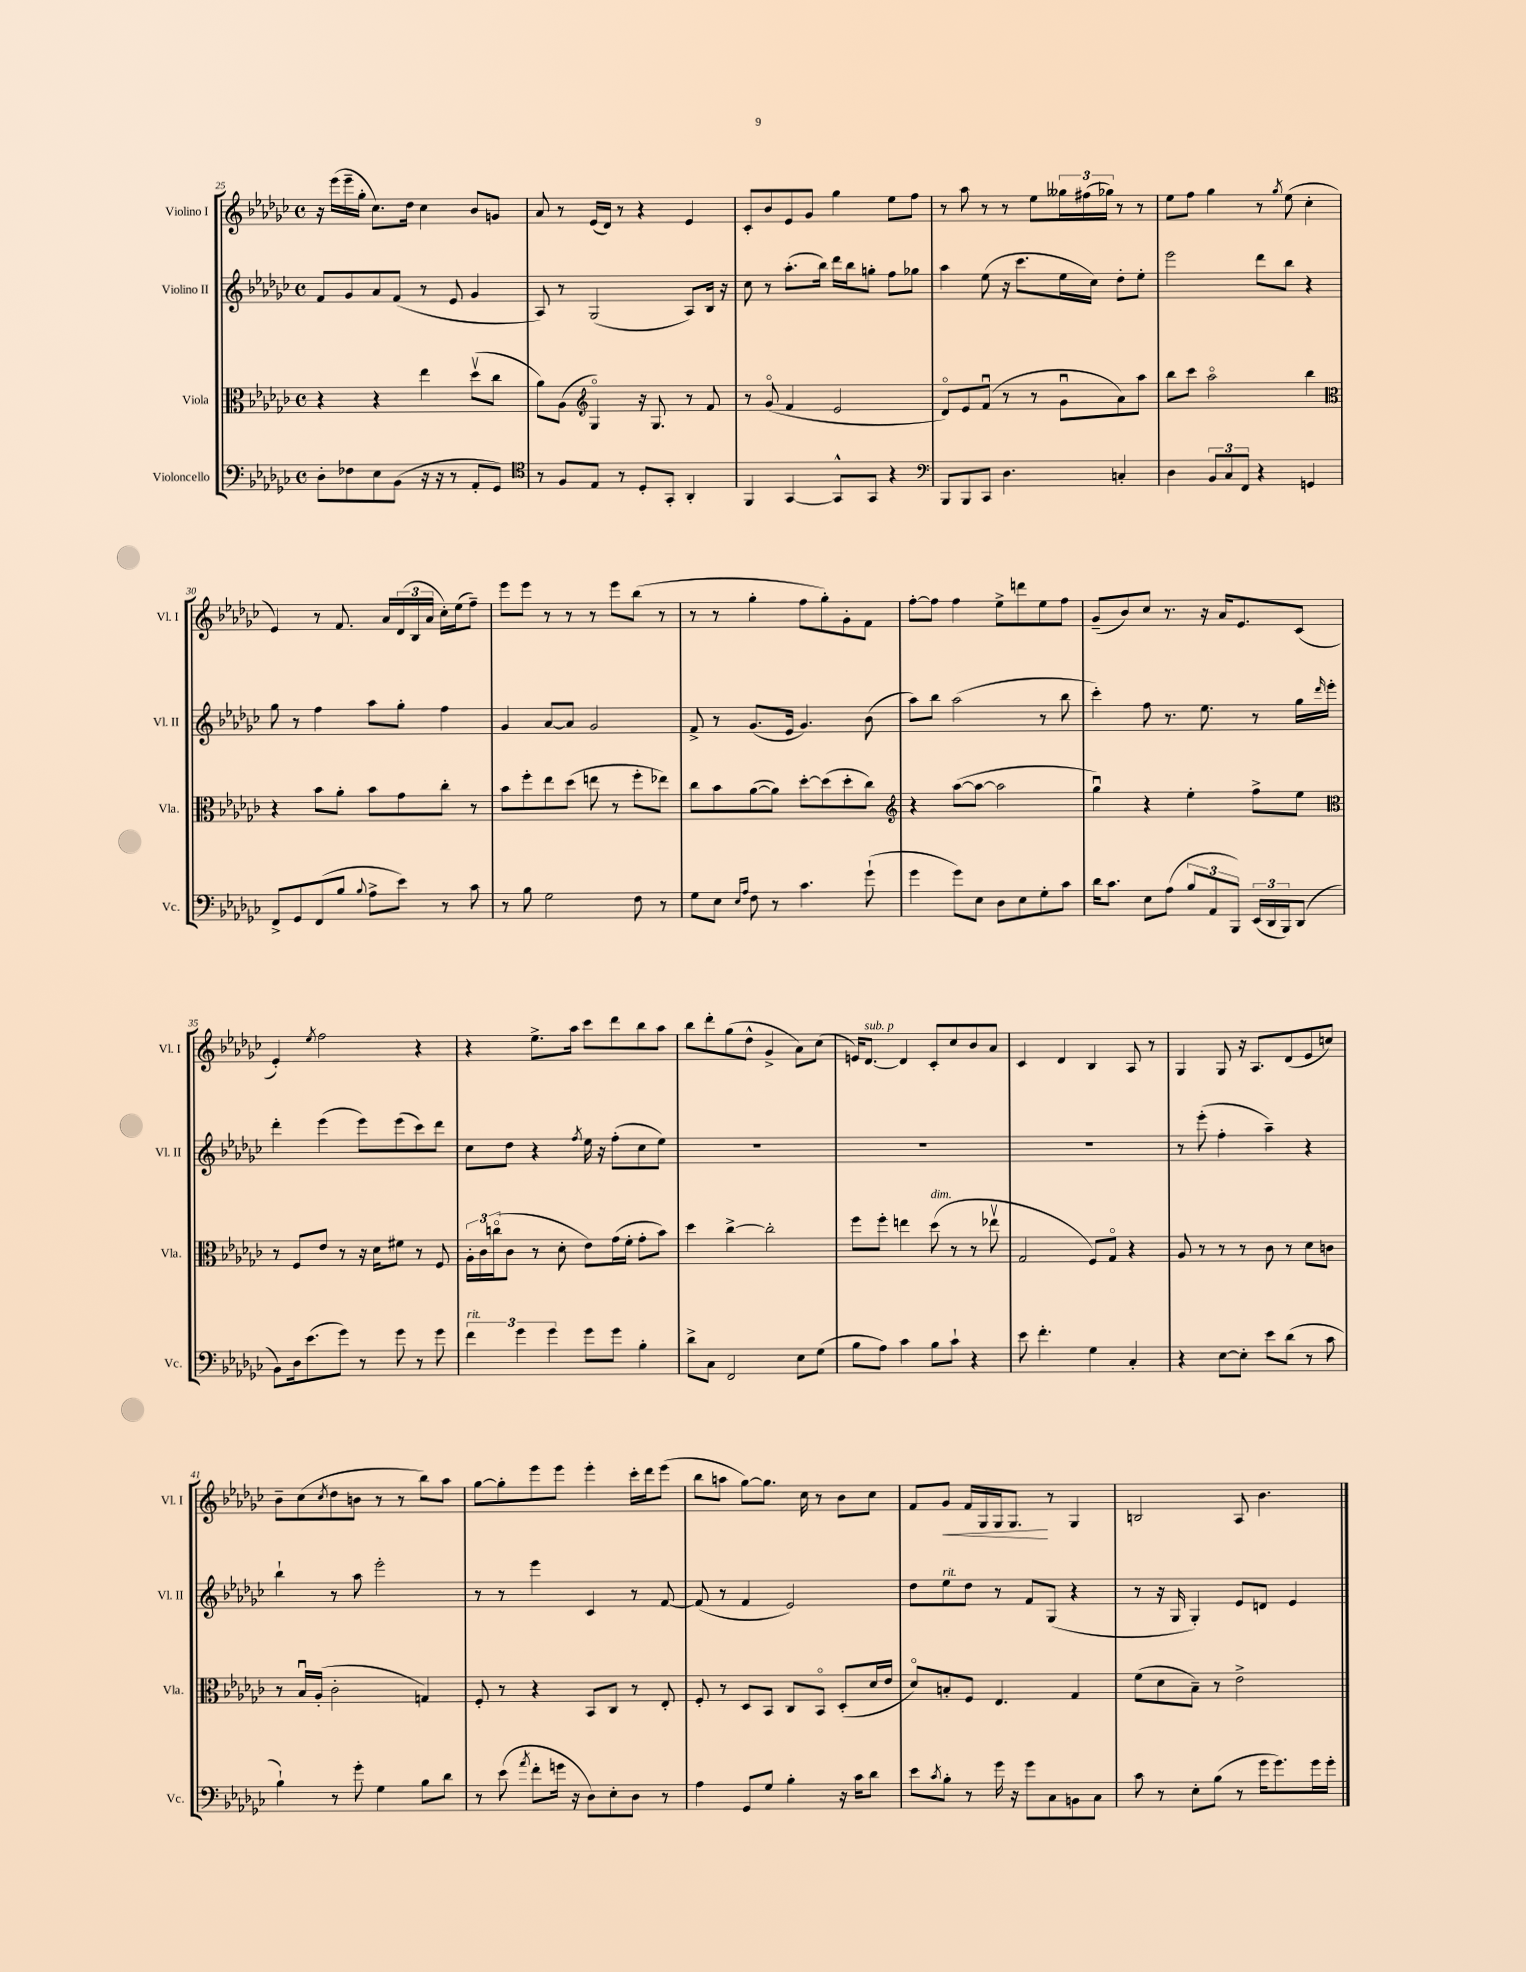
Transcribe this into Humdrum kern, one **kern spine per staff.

**kern	**kern	**kern	**kern
*staff4	*staff3	*staff2	*staff1
*clefF4	*clefC3	*clefG2	*clefG2
*k[b-e-a-d-g-c-]	*k[b-e-a-d-g-c-]	*k[b-e-a-d-g-c-]	*k[b-e-a-d-g-c-]
*M4/4	*M4/4	*M4/4	*M4/4
*met(c)	*met(c)	*met(c)	*met(c)
8D-'\L	4r	8f/L	16r
.	.	.	(16eee-\LL
8F-\	.	8g-/	16eee-~\
.	.	.	16gg-'\JJ
8E-\	4r	8a-/	8.cc-\L)
(8BB-\J	.	(8f/J	.
.	.	.	16dd-\Jk
16r	4ee-\	8r	4cc-\
16r	.	.	.
8r	.	8e-/	.
8AA-'/L	(8dd-v\L	4g-/	8b-/L
8GG-/J)	8cc-\J	.	8g/J
=	=	=	=
*clefC4	*	*	*
8r	8a-\L)	8A-/)	8a-/
8F/L	(8A-\J	8r	8r
*	*clefG2	*	*
8E-/J	4G-o/)	(2G-/	(16e-/LL
.	.	.	16d-/JJ)
8r	.	.	8r
8D-'/L	16r	.	4r
.	8.G-/	.	.
8GG-'/J	.	.	.
4AA-'/	8r	8A-/L)	4e-/
.	8f/	16B-/Jk	.
.	.	16r	.
=	=	=	=
4FF/	8r	8cc-\	8c-'/L
.	(8g-o/	8r	8b-/
[4GG-/	4f/	(8.aa-'\L	8e-/
.	.	.	8g-/J
.	.	16bb-\Jk)	.
8GG-^^/]L	2e-/	16ddd-\LL	4gg-\
.	.	16bb-\J	.
8GG-/J	.	8gg'\J	.
4r	.	8ff\L	8ee-\L
.	.	8gg-\J	8ff\J
=	=	=	=
*clefF4	*	*	*
8BBB-/L	8d-o/L)	4aa-\	8r
8BBB-/	8e-/	.	8aa-\
8CC-/J	(8fu/J	(8ee-\	8r
4.D-\	8r	16r	8r
.	.	8.ccc-\L	.
.	8r	.	8ee-\L
.	8g-u\L	16ee-\L	24gg--\L
.	.	.	(24ff#\
.	.	16cc-\JJ)	.
.	.	.	24gg-\JJ)
4C'/	8a-\)	8dd-'\L	8r
.	8aa-\J	8ee-'\J	8r
=	=	=	=
4D-\	8bb-\L	2eee-\	8ee-\L
.	8ccc-\J	.	8ff\J
12BB-/L	2aa-o\	.	4gg-\
12C-/	.	.	.
12FF/J	.	.	.
4r	.	8ddd-\L	8r
.	.	.	8qgg-/
.	.	8bb-\J	(8ee-\
4GG/	4bb-\	4r	4cc-'\
=	=	=	=
*	*clefC3	*	*
8FF^/L	4r	8gg-\	4e-/)
8GG-/	.	8r	.
(8FF/	8b-\L	4ff\	8r
8B-/J	8a-'\J	.	8.f/
8qqB-/	.	.	.
8A-^\L	8b-\L	8aa-\L	.
.	.	.	16a-/LL
8e-\J)	8g-\	8gg-'\J	(24d-/
.	.	.	24B-/
.	.	.	24a-/JJ
8r	8cc-'\J	4ff\	16cc-'\LL)
.	.	.	(16ee-\J
8c-\	8r	.	8ff~\J)
=	=	=	=
8r	8b-\L	4g-/	8eee-\L
8B-\	8ff'\	.	8eee-\J
2G-\	8ee-\	[8a-/L	8r
.	(8dd-\J	8a-/]J	8r
.	8ee\	2g-/	8r
.	8r	.	8eee-\L
8F\	8ff'\L	.	(8bb-\J
8r	8ee-\J)	.	8r
=	=	=	=
8G-\L	8cc-\L	8f^/	8r
8E-\J	8b-\	8r	8r
16qqE-/LL	.	.	.
16qqA-/JJ	.	.	.
8F\	([8a-\	(8.g-/L	4gg-'\
8r	8a-\]J)	.	.
.	.	16e-/Jk	.
4.c-\	[8dd-'\L	4.g-/)	8ff\L
.	(8dd-\]	.	8gg-'\)
.	8dd-'\	.	8g-'\
(8g-`\	8cc-\J)	(8b-\	8f\J
=	=	=	=
*	*clefG2	*	*
4g-\	4r	8aa-\L)	[8ff'\L
.	.	8bb-\J	8ff\]J
8g-\L)	([8aa-\L	(2aa-\	4ff\
8E-\J	8aa-\_J	.	.
8D-\L	2aa-\]	.	8ee-^\L
8E-\	.	.	8ddd\
8G-'\	.	8r	8ee-\
8c-\J	.	8bb-\	8ff\J
=	=	=	=
16d-\LK	4gg-u\)	4ccc-'\)	(8g-~/L
8.c-\J	.	.	.
.	.	.	8b-/)
8E-\L	4r	8ff\	8cc-/J
(8A-\J	.	8.r	8.r
12B-/L	4ee-'\	.	.
.	.	8.ee-\	16r
12AA-/	.	.	.
.	.	.	16a-/LK
12BBB-/J)	.	.	.
.	.	.	8.e-/
(24EE-/LL	8ff^\L	8r	.
24DD-/	.	.	.
24BBB-/J)	.	.	.
(8DD-/J	8ee-\J	16gg-\LL	(8c-/J
.	.	16qqddd-/	.
.	.	16eee-'\JJ	.
=	=	=	=
*	*clefC3	*	*
8BB-\L)	8r	4ddd-'\	4e-'/)
16D-\k	8F/L	.	.
(8.e-\	.	.	.
.	.	.	8qee-/
.	8e-/J	(4eee-\	2ff\
8g-\J)	8r	.	.
8r	16r	8eee-\L)	.
.	16d-\LK	.	.
8g-\	8f#\J	(8eee-\	.
8r	8r	8ccc-\)	4r
8g-\	8F/	8ddd-\J	.
=	=	=	=
6f\	24A-'\LL	8cc-\L	4r
.	24c-\	.	.
.	(24cco\J	.	.
.	8c-\J	8dd-\J	.
6g-\	.	.	.
.	8r	4r	8.ee-^\L
6g-\	.	.	.
.	8d-'\	.	.
.	.	.	16aa-\Jk
.	.	8qff/	.
8g-\L	8e-\L)	16ee-\	8ccc-\L
.	.	16r	.
8g-\J	(16g-\L	(8ff'\L	8ddd-\
.	16f'\JJ	.	.
4B-'\	8g-'\L	8cc-\	8bb-\
.	8b-\J)	8ee-\J)	8aa-\J
=	=	=	=
8d-^\L	4dd-\	1r	8bb-\L
8C-\J	.	.	8ddd-'\
2FF/	[4cc-^\	.	(8gg-\
.	.	.	8dd-^^\J
.	2cc-'\]	.	4g-^/
8E-\L	.	.	8a-\L)
(8G-\J	.	.	(8cc-\J
=	=	=	=
8B-\L	8ff\L	1r	16e/LK)
.	.	.	[8.d-/J
8A-\J)	8ff'\J	.	.
4c-\	4ee\	.	4d-/]
8B-\L	(8dd-\	.	8c-'/L
8c-`\J	8r	.	8cc-/
4r	8r	.	8b-/
.	8ee-v\	.	8a-/J
=	=	=	=
8e-\	2G-/	1r	4c-/
4.f'\	.	.	.
.	.	.	4d-/
4G-\	8F/L)	.	4B-/
.	8G-o/J	.	.
4C-'/	4r	.	8A-/
.	.	.	8r
=	=	=	=
4r	8A-/	8r	4G-/
.	8r	(8eee-'\	.
[8E-\L	8r	4ff'\	8G-/
8E-'\]J	8r	.	16r
.	.	.	8.A-/L
8e-\L	8c-\	4aa-~\)	.
(8d-\J	8r	.	(8d-/
8r	8d-\L	4r	8e-/
8c-\	8c\J	.	8cc/J)
=	=	=	=
4B-`\)	8r	4bb-`\	8b-~\L
.	16B-u/LL	.	(8cc-\
.	(16A-'/JJ	.	.
.	.	.	8qcc-/
8r	2c-'\	8r	8dd-\
8g-'\	.	8aa-\	8b\J
4G-\	.	2eee-'\	8r
.	.	.	8r
8B-\L	4G/)	.	8bb-\L)
8d-\J	.	.	8aa-\J
=	=	=	=
8r	8F'/	8r	[8gg-\L
(8e-\	8r	8r	8gg-'\]
8qa-/	.	.	.
8f'\L	4r	4eee-\	8eee-\
16g\Jk	.	.	8eee-\J
16r	.	.	.
8D-\L)	8BB-/L	4c-/	4eee-'\
8E-'\	8C-/J	.	.
8D-\J	8r	8r	16ccc-'\LL
.	.	.	16ddd-\J
8r	8E-'/	[8f/	(8eee-\J
=	=	=	=
4A-\	8F'/	(8f/]	8bb-\L
.	8r	8r	8aa\J
8GG-/L	8D-/L	4f/	[8gg-\L)
8G-/J	8BB-/J	.	8.gg-\]J
4B-'\	8C-/L	2e-/)	.
.	.	.	16cc-\
.	8BB-o/J	.	8r
16r	(8D-'/L	.	8b-\L
16c-\LK	.	.	.
8d-\J	16d-/L	.	8cc-\J
.	16e-/JJ	.	.
=	=	=	=
8e-\L	8d-o/L)	8dd-\L	8f/L
8qc-/	.	.	.
8B-'\J	8B'/	8ee-\	8g-/J
8r	8F/J	8dd-\J	16f/LL
.	.	.	16G-/
16g-\	4.E-/	8r	16G-/J
16r	.	.	8.G-/J
8g-\L	.	8f/L	.
8C-\	.	(8G-/J	8r
8BB\	4G-/	4r	4G-/
8C-\J	.	.	.
=	=	=	=
8c-\	(8f\L	8r	2B/
8r	8d-\	16r	.
.	.	16G-/	.
8E-'\L	8B-~\J)	4G-'/)	.
(8B-\J	8r	.	.
8r	2e-^\	8e-/L	8A-/
16g-\LK	.	8d/J	4.b-\
8.g-\)	.	.	.
.	.	4e-/	.
16g-\L	.	.	.
16g-'\JJ	.	.	.
==	==	==	==
*-	*-	*-	*-
